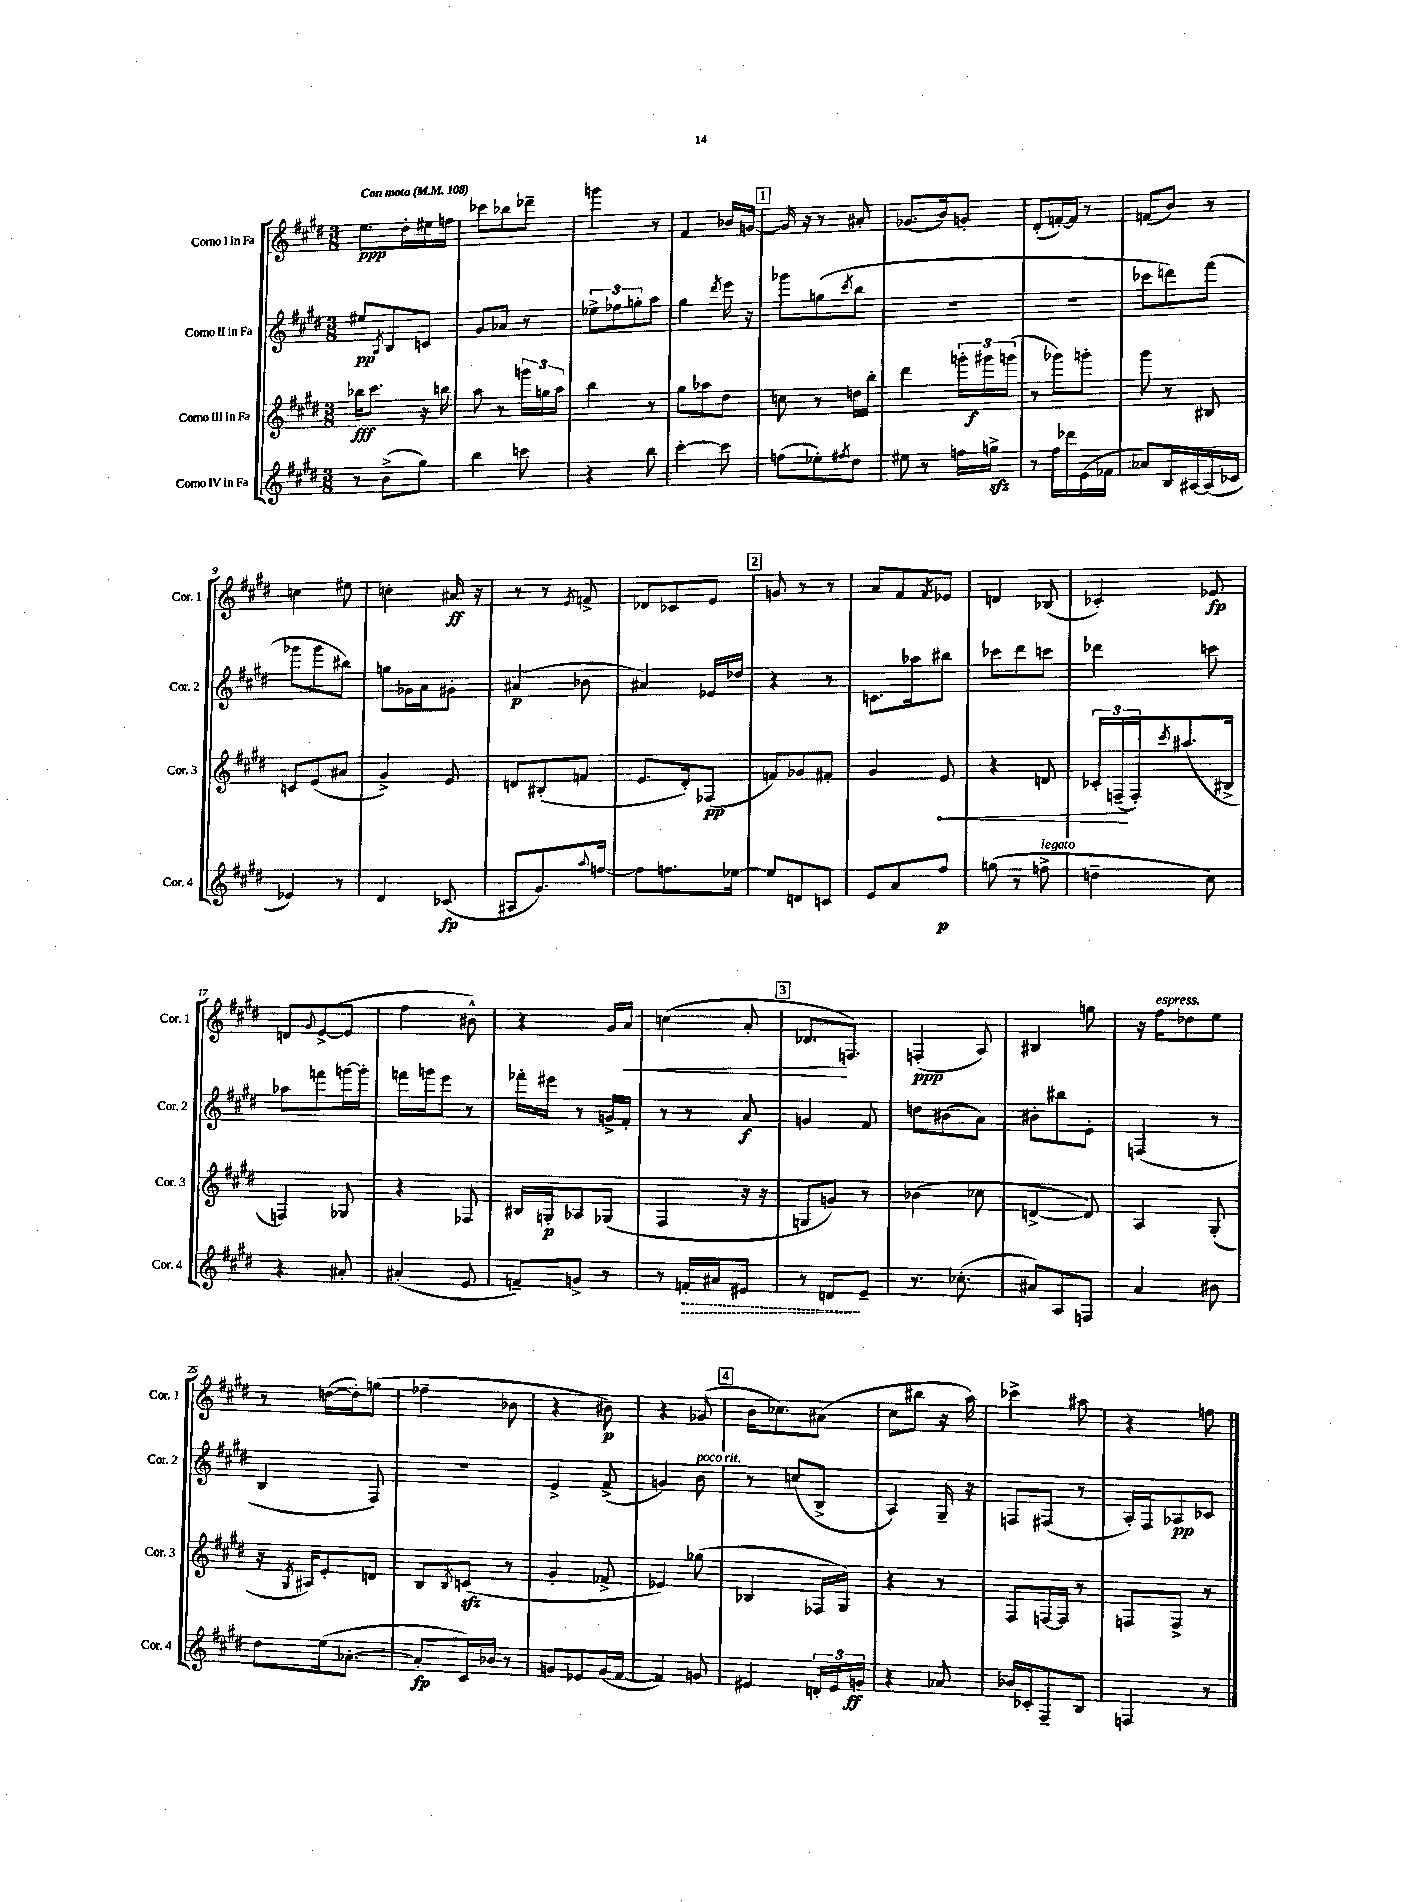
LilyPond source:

<<
\new StaffGroup <<
\new Staff = "s0" \with { instrumentName = "Corno I in Fa" shortInstrumentName = "Cor. 1" } {
    \clef treble \key e \major \numericTimeSignature \time 3/8 \tempo "Con moto" 4 = 108
    e''8.\ppp dis''16-. eis''16 f''16 |
    ces'''8 bes''8 des'''8-- |
    g'''4 r8 |
    fis'4 bes'16 g'16~ |
    \mark \markup { \box "1" } g'16 r16 r8 ais'8-. |
    ges'8.( b'16) g'8-. |
    dis'8-.( f'16~-.) f'16 r8 |
    f'8( b'8) r8 |
    c''4 eis''8 |
    c''4-. ais'16\ff r16 |
    r8 r8 \acciaccatura { e'8 } f'8-> |
    des'8 ces'8 e'8 |
    \mark \markup { \box "2" } g'8 r8 r8 |
    a'8 fis'8 \acciaccatura { fis'8 } ees'8 |
    d'4 bes8( |
    ces'4-.) ees'8\fp |
    d'8 \appoggiatura { gis'8 } e'8~->( e'8 |
    fis''4 bis'8-^) |
    r4 gis'16 a'16\< |
    c''4( a'8-. |
    \mark \markup { \box "3" } des'8.\! f8.) |
    f4-.\ppp( a8) |
    bis4 g''8 |
    r16 fis''16^\markup { \italic "espress." } des''8 e''8 |
    r8 d''16~( d''16-.) g''8( |
    fes''4-- bes'8 |
    r4 bis'8\p) |
    r4 ges'8( |
    \mark \markup { \box "4" } b'16 ces''8.) ais'8( |
    cis''8 bis''8 r16 a''16) |
    ces'''4-> ais''8 |
    r4 f''8 \bar "|." |
}
\new Staff = "s1" \with { instrumentName = "Corno II in Fa" shortInstrumentName = "Cor. 2" } {
    \clef treble \key e \major \numericTimeSignature \time 3/8
    eis''8\pp \acciaccatura { a8 } b8 c'8 |
    gis'8 aes'8 r8 |
    \tuplet 3/2 { ees''8-> fes''8 g''8-. } a''8 |
    gis''4 \acciaccatura { dis'''8 } e'''16 r16 |
    \mark \markup { \box "1" } ges'''8 g''8( \acciaccatura { cis'''8 } b''8 |
    R4. |
    R4. |
    ces'''8 d'''8) fis'''8( |
    ges'''8 ges'''8 bis''8) |
    g''8 ges'16 a'16 gis'8-. |
    ais'4\p( bes'8 |
    ais'4) ees'16 des''16 |
    \mark \markup { \box "2" } r4 r8 |
    c'8. aes''16 bis''8 |
    ces'''8 dis'''8 c'''8 |
    des'''4 c'''8 |
    aes''8 f'''8 g'''16~ g'''16-. |
    f'''16 g'''16 e'''8 r8 |
    fes'''16-. eis'''16 r8 g'16-> fis'16-. |
    r8 r8 a'8\f |
    \mark \markup { \box "3" } g'4 fis'8 |
    d''8 bis'8( a'8) |
    bis'8-. bis''8 e'8-. |
    f4( r8 |
    b4 fis8) |
    R4. |
    e'4-> fis'8->( |
    g'4) b'8^\markup { \italic "poco rit." } |
    \mark \markup { \box "4" } r8 c''8( b8-> |
    a4) gis16-- r16 |
    f8 fis8( r8 |
    a16-.) fis16 aes8\pp ces'8 \bar "|." |
}
\new Staff = "s2" \with { instrumentName = "Corno III in Fa" shortInstrumentName = "Cor. 3" } {
    \clef treble \key e \major \numericTimeSignature \time 3/8
    bes''16\fff cis'''8. r16 b''16 |
    a''8 r8 \tuplet 3/2 { g'''16 g''16 a''16 } |
    b''4 r8 |
    gis''8 aes''8 dis''8 |
    \mark \markup { \box "1" } c''8 r8 d''16 b''16-. |
    dis'''4 \tuplet 3/2 { g'''16-. gis'''16\f g'''16( } |
    r8 ges'''8) g'''8-. |
    gis'''8 r8 bis8 |
    c'8 e'8( ais'8 |
    gis'4->) e'8 |
    d'8 bis8-.( f'8 |
    e'8. dis'16-.) fes8\pp( |
    \mark \markup { \box "2" } f'8) ges'8 fis'8-. |
    gis'4 \once \override Hairpin.circled-tip = ##t e'8\< |
    r4 d'8 |
    \tuplet 3/2 { ces'16-. f16--\!( f16-.) } \acciaccatura { cis'''8 } ais''8.( bis16-> |
    f4) ges8 |
    r4 fes8 |
    bis16 g16-.\p aes8 ges8( |
    fis4 r16 r16 |
    \mark \markup { \box "3" } g8 g'8) r8 |
    bes'4( ces''8 |
    d'4~-> d'8) |
    a4 gis8-.( |
    r16 \acciaccatura { gis8 } ais16) e'8-. d'8 |
    b8 \acciaccatura { b8 } c'8\sfz( r8 |
    gis'4-. fes'8-> |
    ees'4) ges''8( |
    \mark \markup { \box "4" } bes4 fes16 gis16) |
    r4 r8 |
    fis8 f16~ f16 r8 |
    f8 f8-> r8 \bar "|." |
}
\new Staff = "s3" \with { instrumentName = "Corno IV in Fa" shortInstrumentName = "Cor. 4" } {
    \clef treble \key e \major \numericTimeSignature \time 3/8
    r8 b'8->( gis''8) |
    b''4 c'''8 |
    r4 b''8 |
    cis'''4~-. cis'''8 |
    \mark \markup { \box "1" } f''8( ees''8-.) \acciaccatura { fis''8 } dis''8 |
    eis''8 r8 f''16 g''16->\sfz |
    r8 fis''16 des'''16 e'16( fes'16 |
    aes'8) b16 ais16~ ais16( ces'16 |
    ees'4) r8 |
    dis'4 ces'8\fp( |
    ais8 gis'8.) \appoggiatura { a''8 } f''16~ |
    f''8 f''8. ees''16~ |
    \mark \markup { \box "2" } ees''8 d'8 c'8 |
    e'8 a'8 fis''8\p |
    g''8( r8 f''8->^\markup { \italic "legato" } |
    d''4-- cis''8) |
    r4 ais'8-. |
    ais'4-.( e'8 |
    f'8--) g'8-> r8 |
    r8 \once \override Hairpin.style = #'dashed-line f'16-.\> ais'16 eis'8 |
    \mark \markup { \box "3" } r8 d'8\! e'8-- |
    r8. ces''8.-.( |
    ais'8) a8 f8 |
    a'4 bis'8 |
    dis''8 e''16( aes'8.~-. |
    aes'8-.\fp cis'16) bes'16 r8 |
    g'8 ees'8 g'16( fis'16~ |
    fis'4) g'8 |
    \mark \markup { \box "4" } eis'4 \tuplet 3/2 { d'16-. eis'16 g'16\ff } |
    r4 aes'8 |
    bes'16 ces'16-. fis8-- b8 |
    f4 r8 \bar "|." |
}
>>
>>
